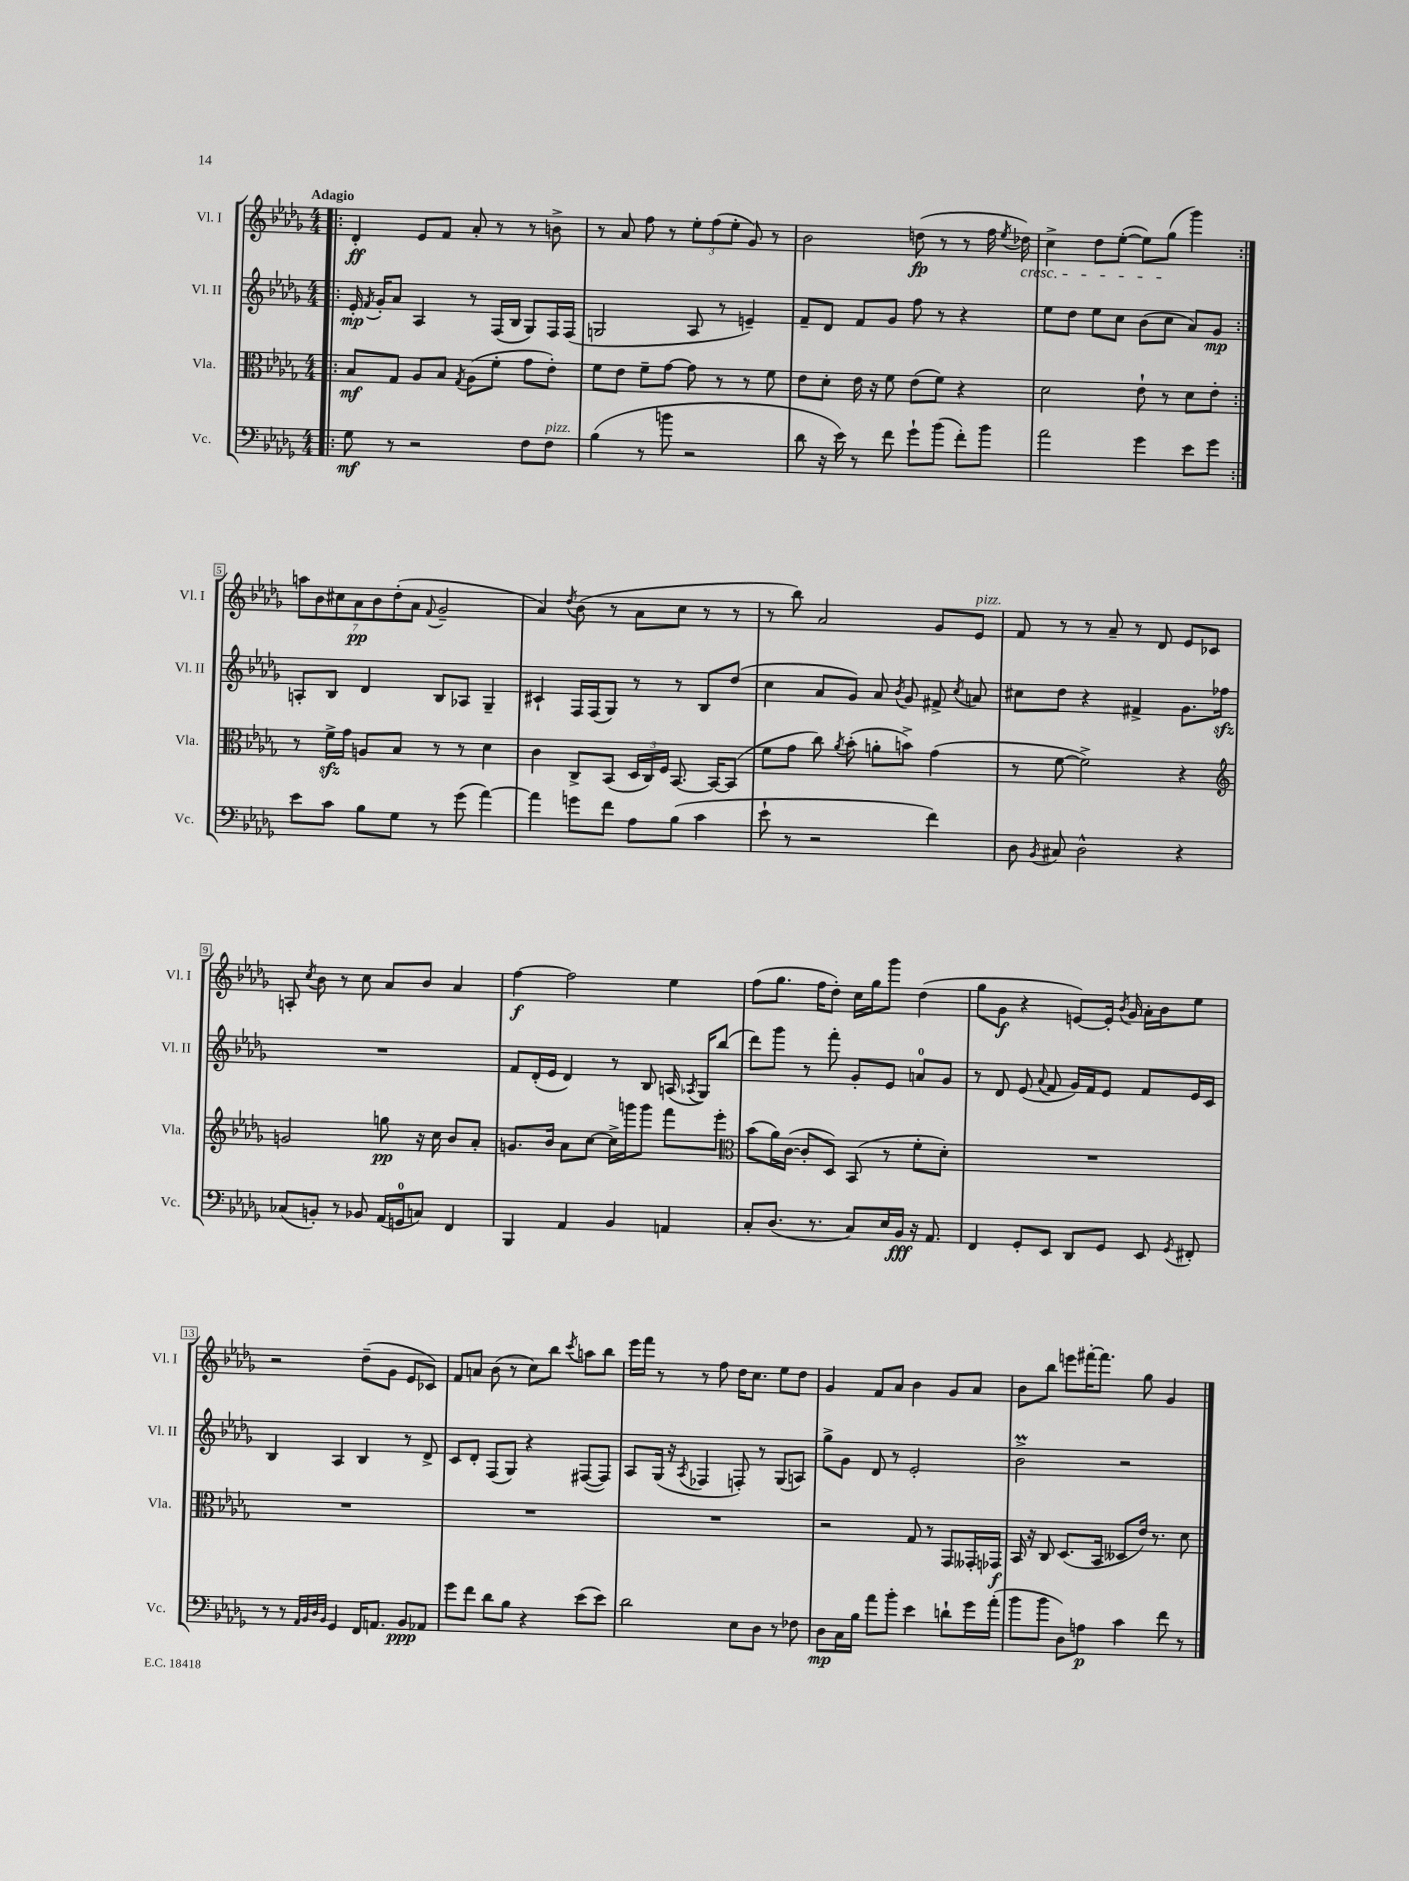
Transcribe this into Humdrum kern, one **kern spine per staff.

**kern	**dynam	**kern	**dynam	**kern	**dynam	**kern	**dynam
*part4	*part4	*part3	*part3	*part2	*part2	*part1	*part1
*staff4	*staff4	*staff3	*staff3	*staff2	*staff2	*staff1	*staff1
*I"Vc.	*	*I"Vla.	*	*I"Vl. II	*	*I"Vl. I	*
*I'Vc.	*	*I'Vla.	*	*I'Vl. II	*	*I'Vl. I	*
*clefF4	*	*clefC3	*	*clefG2	*	*clefG2	*
*k[b-e-a-d-g-]	*	*k[b-e-a-d-g-]	*	*k[b-e-a-d-g-]	*	*k[b-e-a-d-g-]	*
*M4/4	*	*M4/4	*	*M4/4	*	*M4/4	*
=1!|:	=1!|:	=1!|:	=1!|:	=1!|:	=1!|:	=1!|:	=1!|:
!	!	!	!	!	!	!LO:TX:a:B:t=Adagio	!
8G-\	mf	8B-/L	mf	16e-'/	mp	4d-'/	ff
.	.	.	.	8qf/	.	.	.
.	.	.	.	16g-'/KL	.	.	.
8r	.	8G-/J	.	8a-/J	.	.	.
2r	.	8A-/L	.	4A-/	.	8e-/L	.
.	.	8B-/J	.	.	.	8f/J	.
.	.	8qG-/	.	.	.	.	.
.	.	(8A-\L	.	8r	.	8a-'/	.
.	.	8f'\J	.	(16F/LL	.	8r	.
.	.	.	.	16B-/JJ	.	.	.
8F\L	.	8g-\L	.	8G-/L)	.	8r	.
!LO:TX:a:i:t=pizz.	!	!	!	!	!	!	!
8F\J	.	8e-'\J)	.	16F/L	.	8bn^\	.
.	.	.	.	(16F/JJ	.	.	.
=2	=2	=2	=2	=2	=2	=2	=2
(4B-\	.	8f\L	.	2Gn/	.	8r	.
.	.	8e-\J	.	.	.	8a-/	.
8r	.	8f~\L	.	.	.	8ff\	.
8bn\	.	[8g-\J	.	.	.	8r	.
2r	.	8g-\]	.	8A-/	.	12ee-'\L	.
.	.	.	.	.	.	(12ff\	.
.	.	8r	.	8r	.	.	.
.	.	.	.	.	.	12ee-'\J	.
.	.	8r	.	4en~/)	.	8g-/)	.
.	.	8f\	.	.	.	8r	.
=3	=3	=3	=3	=3	=3	=3	=3
8d-\	.	8e-\L	.	8f~/L	.	2b-\	.
16r	.	8d-'\J	.	8d-/J	.	.	.
16e-\)	.	.	.	.	.	.	.
8r	.	16e-\	.	8f/L	.	.	.
.	.	16r	.	.	.	.	.
8f\	.	8f\	.	8g-/J	.	.	.
8g-`\L	.	(8e-\L	.	8ff\	.	(8ddn\	fp
(8b-\J	.	8f\J)	.	8r	.	8r	.
8f'\L)	.	4r	.	4r	.	8r	.
8b-\J	.	.	.	.	.	16ff\	.
.	.	.	.	.	.	8qee-/	.
!	!	!	!	!	!	!LO:TX:b:i:t=cresc.	!
.	.	.	.	.	.	16dd-X\)	.
=4	=4	=4	=4	=4	=4	=4	=4
2a-\	.	2d-\	.	8ee-\L	.	4cc^\	.
.	.	.	.	8dd-\J	.	.	.
.	.	.	.	8ee-\L	.	8dd-\L	.
.	.	.	.	8cc\J	.	([8ee-'\J	.
4g-\	.	8e-`\	.	(8b-\L	.	8ee-\L])	.
.	.	8r	.	8cc\J	.	(8gg-\J	.
8e-\L	.	8d-\L	.	8a-/L)	.	4ggg-\)	.
8g-\J	.	8e-'\J	.	8g-/J	mp	.	.
!!LO:LB:g=z
=5:|!	=5:|!	=5:|!	=5:|!	=5:|!	=5:|!	=5:|!	=5:|!
8e-\L	.	8r	.	8An'/L	.	14aan\L	.
.	.	.	.	.	.	14b-\	.
8c\J	.	16fzz^\LL	.	8B-/J	.	.	.
.	.	.	.	.	.	14cc#X\	.
.	.	16g-\JJ	.	.	.	.	.
.	.	.	.	.	.	14a-\	pp
8B-\L	.	8An/L	.	4d-/	.	.	.
.	.	.	.	.	.	14b-\	.
.	.	.	.	.	.	(14dd-'\	.
8G-\J	.	8B-/J	.	.	.	.	.
.	.	.	.	.	.	14a-\J	.
.	.	.	.	.	.	8qqf/	.
8r	.	8r	.	8B-/L	.	2g-~/	.
(8g-\	.	8r	.	8A-X/J	.	.	.
[4a-\)	.	4d-\	.	4G-~/	.	.	.
=6	=6	=6	=6	=6	=6	=6	=6
4a-\]	.	4c\	.	4c#X`/	.	4a-/)	.
.	.	.	.	.	.	8qdd-/	.
8gn\L	.	8C^/L	.	16F/LL	.	(8b-\	.
.	.	.	.	(16F/J	.	.	.
8f\J	.	(8BB-/J	.	8G-/J)	.	8r	.
8A-\L	.	24D-/LL	.	8r	.	8a-\L	.
.	.	24C/)	.	.	.	.	.
.	.	24F/JJ	.	.	.	.	.
(8B-\J	.	[8.BB-/	.	8r	.	8cc\J	.
4c\	.	.	.	8B-/L	.	8r	.
.	.	16BB-/KL_	.	.	.	.	.
.	.	(8BB-/J]	.	(8dd-/J	.	8r	.
=7	=7	=7	=7	=7	=7	=7	=7
8e-`\	.	8f\L	.	4cc\	.	8r	.
8r	.	8g-\J	.	.	.	8bb-\)	.
2r	.	8cc\)	.	8a-/L	.	2a-/	.
.	.	8qa-/	.	.	.	.	.
.	.	(8b-'\	.	8g-/J)	.	.	.
.	.	8an'\L	.	8a-/	.	.	.
.	.	.	.	8qb-/	.	.	.
.	.	8bn^\J)	.	8g-/	.	.	.
4f\)	.	(4g-\	.	8f#X^/	.	8g-/L	.
.	.	.	.	8qcc/	.	.	.
!	!	!	!	!	!	!LO:TX:a:i:t=pizz.	!
.	.	.	.	8an/	.	8e-/J	.
=8	=8	=8	=8	=8	=8	=8	=8
8D-\	.	8r	.	8cc#X\L	.	8f/	.
8qBB-/	.	.	.	.	.	.	.
8C#X/	.	[8f\	.	8dd-\J	.	8r	.
2D-^^\	.	2f^\])	.	4r	.	8r	.
.	.	.	.	.	.	8a-~/	.
.	.	.	.	4f#X^/	.	8r	.
.	.	.	.	.	.	8d-/	.
4r	.	4r	.	8.g-\L	.	8e-/L	.
.	.	.	.	.	.	8c-X/J	.
.	.	.	.	16ff-Xzz\Jk	.	.	.
!!LO:LB:g=z
=9	=9	=9	=9	=9	=9	=9	=9
*	*	*clefG2	*	*	*	*	*
(8C-X/L	.	2gn/	.	1r	.	8An'/	.
.	.	.	.	.	.	8qcc/	.
8BBn'/J)	.	.	.	.	.	8b-\	.
8r	.	.	.	.	.	8r	.
8BB-X/	.	.	.	.	.	8cc\	.
(16AA-/LL	.	8ggn\	pp	.	.	8a-/L	.
16GGn/J	.	.	.	.	.	.	.
8Cn/J)	.	16r	.	.	.	8b-/J	.
.	.	16cc\	.	.	.	.	.
4FF/	.	8b-/L	.	.	.	4a-/	.
.	.	8a-'/J	.	.	.	.	.
=10	=10	=10	=10	=10	=10	=10	=10
4BBB-/	.	8.gn/L	.	8f/L	.	[4ff\	f
.	.	.	.	(16d-'/L	.	.	.
.	.	16b-/Jk	.	16e-/JJ	.	.	.
4AA-/	.	8a-\L	.	4d-/)	.	2ff\]	.
.	.	[8cc\J	.	.	.	.	.
4BB-/	.	16cc^\LL]	.	8r	.	.	.
.	.	16gggn\J	.	.	.	.	.
.	.	8ggg\J	.	8B-/	.	.	.
4AAn/	.	8fff\L	.	(16An/	.	4ee-\	.
.	.	.	.	8qA-X/	.	.	.
.	.	.	.	16G-/KL)	.	.	.
.	.	8eee-'\J	.	(8bb-/J	.	.	.
=11	=11	=11	=11	=11	=11	=11	=11
*	*	*clefC3	*	*	*	*	*
8C'/L	.	(8b-\L	.	8ddd-\L)	.	(8ff\L	.
(8.D-/J	.	16a-\L)	.	8ggg-\J	.	8.gg-\J	.
.	.	([16c\JJ	.	.	.	.	.
.	.	8c'/L]	.	8r	.	.	.
8.r	.	.	.	.	.	16ff\KL	.
.	.	8D-/J)	.	8fff'\	.	8dd-'\J)	.
8C/L)	.	(8BB-/	.	8g-'/L	.	16cc\LL	.
.	.	.	.	.	.	16gg-\J	.
16E-/L	.	8r	.	8e-/J	.	8ggg-\J	.
16BB-/JJ	fff	.	.	.	.	.	.
16r	.	8f'\L	.	8an/L	.	(4dd-\	.
8.AA-/	.	.	.	.	.	.	.
.	.	8d-'\J)	.	8g-/J	.	.	.
=12	=12	=12	=12	=12	=12	=12	=12
4FF/	.	1r	.	8r	.	8gg-\L	.
.	.	.	.	8d-/	.	8g-\J	f
8GG-'/L	.	.	.	(8e-/	.	4r	.
.	.	.	.	8qqa-/	.	.	.
8EE-/J	.	.	.	8f/	.	.	.
8DD-/L	.	.	.	16g-/LL)	.	[8en/L)	.
.	.	.	.	16f/J	.	.	.
8GG-/J	.	.	.	8e-/J	.	16e'/Jk]	.
.	.	.	.	.	.	8qb-/	.
.	.	.	.	.	.	16g-/	.
8EE-/	.	.	.	8f/L	.	16a-'\LL	.
.	.	.	.	.	.	16b-\J	.
8qGG-/	.	.	.	.	.	.	.
8FF#X'/	.	.	.	16e-/L	.	8ee-\J	.
.	.	.	.	16c/JJ	.	.	.
!!LO:LB:g=z
=13	=13	=13	=13	=13	=13	=13	=13
8r	.	1r	.	4B-/	.	2r	.
8r	.	.	.	.	.	.	.
32qqAA-/LLL	.	.	.	.	.	.	.
32qqBB-/	.	.	.	.	.	.	.
32qqD-/	.	.	.	.	.	.	.
32qqBB-/JJJ	.	.	.	.	.	.	.
4GG-/	.	.	.	4A-/	.	.	.
16FF/KL	.	.	.	4B-/	.	(8dd-~\L	.
8.AAn/J	.	.	.	.	.	.	.
.	.	.	.	.	.	8g-\J	.
8BB-/L	ppp	.	.	8r	.	8e-/L	.
8AA-X/J	.	.	.	8d-^/	.	8c-X/J)	.
=14	=14	=14	=14	=14	=14	=14	=14
8g-\L	.	1r	.	8c/L	.	8f/L	.
8f\J	.	.	.	8d-'/J	.	8an/J	.
8d-\L	.	.	.	(8F/L	.	(8b-\	.
8B-\J	.	.	.	8G-/J)	.	8r	.
4r	.	.	.	4r	.	8cc\L)	.
.	.	.	.	.	.	8bb-\J	.
.	.	.	.	.	.	8qccc/	.
(8e-\L	.	.	.	([8F#X/L	.	8aan\L	.
8e-\J)	.	.	.	8F#/J])	.	8bb-\J	.
=15	=15	=15	=15	=15	=15	=15	=15
2d-\	.	1r	.	8A-/L	.	16eee-\LL	.
.	.	.	.	.	.	16fff\JJ	.
.	.	.	.	(16G-/Jk	.	8r	.
.	.	.	.	16r	.	.	.
.	.	.	.	8qA-/	.	.	.
.	.	.	.	4F-X/	.	8r	.
.	.	.	.	.	.	8ff\	.
8E-\L	.	.	.	8Fn'/)	.	16dd-\KL	.
.	.	.	.	.	.	8.cc\J	.
8D-\J	.	.	.	8r	.	.	.
8r	.	.	.	(8G-/L	.	8ee-\L	.
8F-X\	.	.	.	8An/J)	.	8dd-\J	.
=16	=16	=16	=16	=16	=16	=16	=16
8D-\L	mp	2r	.	8gg-^\L	.	4g-/	.
16C\L	.	.	.	8g-\J	.	.	.
16B-\JJ	.	.	.	.	.	.	.
8a-\L	.	.	.	8d-/	.	8f/L	.
8b-'\J	.	.	.	8r	.	8a-/J	.
4e-\	.	8G-/	.	2e-'/	.	4b-\	.
.	.	8r	.	.	.	.	.
8dn`\L	.	8GG-/L	.	.	.	8g-/L	.
16g-\L	.	16GG--X'/L	.	.	.	8a-/J	.
(16a-'\JJ	.	16GG-X/JJ	f	.	.	.	.
=17	=17	=17	=17	=17	=17	=17	=17
8b-\L	.	16BB-/	.	2b-M^\	.	8b-\L	.
.	.	16r	.	.	.	.	.
8b-\J	.	8C/	.	.	.	8bb-\J	.
8D-\L)	.	(8.D-/L	.	.	.	8eeen\L	.
8An\J	p	.	.	.	.	[16fff#X'\K	.
.	.	16BB-/Jk	.	.	.	8.fff#\J]	.
4c\	.	8D--X/L	.	2r	.	.	.
.	.	16e-/Jk)	.	.	.	8gg-\	.
.	.	8.r	.	.	.	.	.
8f\	.	.	.	.	.	4g-/	.
8r	.	8d-\	.	.	.	.	.
==	==	==	==	==	==	==	==
*-	*-	*-	*-	*-	*-	*-	*-
